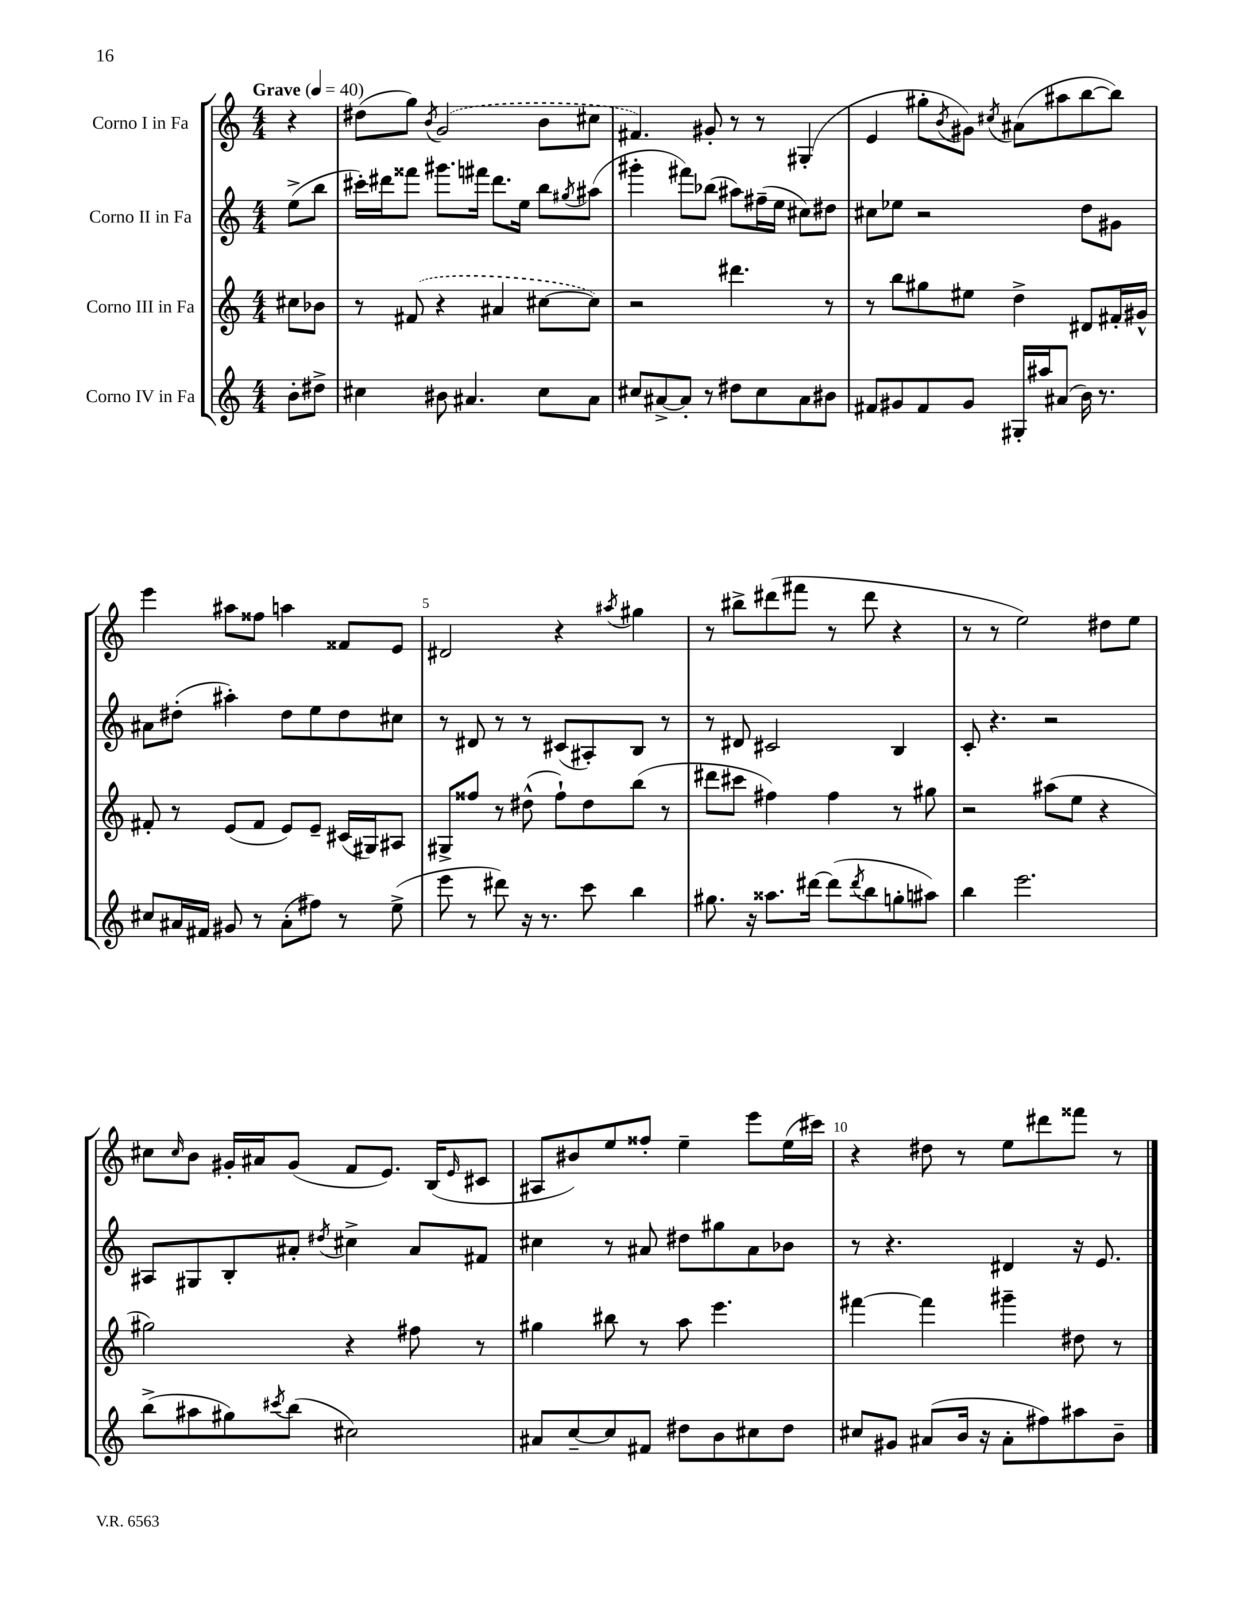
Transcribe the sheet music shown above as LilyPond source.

<<
\new StaffGroup <<
\new Staff = "s0" \with { instrumentName = "Corno I in Fa" } {
    \clef treble \key c \major \numericTimeSignature \time 4/4 \partial 4 \tempo "Grave" 4 = 40
    r4 |
    dis''8( g''8) \acciaccatura { b'8 } \once \slurDashed g'2( b'8 cis''8 |
    fis'4.) gis'8-. r8 r8 gis4-.( |
    e'4 gis''8-. \acciaccatura { b'8 } gis'8) \acciaccatura { cis''8 } ais'8( ais''8 b''8~ b''8) |
    e'''4 ais''8 fisis''8 a''4 fisis'8 e'8 |
    dis'2 r4 \acciaccatura { ais''8 } gis''4 |
    r8 bis''8-> dis'''8( fis'''8 r8 dis'''8 r4 |
    r8 r8 e''2) dis''8 e''8 |
    cis''8 \grace { cis''16 } b'8 gis'16-. ais'16 gis'8( f'8 e'8.) b16( \grace { e'16 } cis'8 |
    ais8 bis'8) e''8 fisis''8-. e''4-- e'''8 e''16( cis'''16) |
    r4 dis''8 r8 e''8 dis'''8 fisis'''8 r8 \bar "|." |
}
\new Staff = "s1" \with { instrumentName = "Corno II in Fa" } {
    \clef treble \key c \major \numericTimeSignature \time 4/4 \partial 4
    e''8->( b''8 |
    cis'''16-.) dis'''16 fisis'''8 gis'''8. fis'''16 dis'''8. e''16 b''8 \acciaccatura { gis''8 } ais''8( |
    gis'''4-. fis'''8) bes''8( ais''8) fis''16--( e''16 cis''8) dis''8 |
    cis''8 ees''8 r2 d''8 gis'8 |
    ais'8 dis''8-.( ais''4-.) dis''8 e''8 dis''8 cis''8 |
    r8 dis'8 r8 r8 cis'8( ais8-.) b8 r8 |
    r8 dis'8 cis'2 b4 |
    c'8-. r4. r2 |
    ais8 gis8 b8-. ais'8-. \acciaccatura { dis''8 } cis''4-> ais'8 fis'8 |
    cis''4 r8 ais'8 dis''8 gis''8 ais'8 bes'8 |
    r8 r4. dis'4 r16 e'8. \bar "|." |
}
\new Staff = "s2" \with { instrumentName = "Corno III in Fa" } {
    \clef treble \key c \major \numericTimeSignature \time 4/4 \partial 4
    cis''8 bes'8 |
    r8 \once \slurDashed fis'8( r4 ais'4 cis''8~ cis''8) |
    r2 dis'''4. r8 |
    r8 b''8 gis''8 eis''8 d''4-> dis'8 fis'16-. gis'16-^ |
    fis'8-. r8 e'8( fis'8 e'8) e'8-- cis'16( gis16) ais8 |
    gis8-> fisis''8 r8 dis''8-^( fisis''8-!) dis''8 b''8( r8 |
    dis'''8 cis'''8 fis''4) fis''4 r8 gis''8 |
    r2 ais''8( e''8 r4 |
    gis''2) r4 fis''8 r8 |
    gis''4 bis''8 r8 a''8 e'''4. |
    fis'''4~ fis'''4 gis'''4-- dis''8 r8 \bar "|." |
}
\new Staff = "s3" \with { instrumentName = "Corno IV in Fa" } {
    \clef treble \key c \major \numericTimeSignature \time 4/4 \partial 4
    b'8-. dis''8-> |
    cis''4 bis'8 ais'4. cis''8 ais'8 |
    cis''8 ais'8~-> ais'8-. r8 dis''8 cis''8 ais'8 bis'8 |
    fis'8 gis'8 fis'8 gis'8 gis16-. ais''16 ais'8( b'16) r8. |
    cis''8 ais'16 fis'16 gis'8 r8 ais'8-.( fis''8) r8 e''8->( |
    e'''8 r8 dis'''8) r16 r8. c'''8 b''4 |
    gis''8. r16 aisis''8. dis'''16~ dis'''8( \acciaccatura { dis'''8 } b''8 g''8-. ais''8) |
    b''4 e'''2. |
    b''8->( ais''8 gis''8) \acciaccatura { cis'''8 } b''8( cis''2) |
    ais'8 c''8~-- c''8 fis'8 dis''8 b'8 cis''8 dis''8 |
    cis''8 gis'8 ais'8( b'16 r16 ais'8-. fis''8) ais''8 b'8-- \bar "|." |
}
>>
>>
\layout { \context { \Score \override BarNumber.break-visibility = ##(#f #t #t) barNumberVisibility = #(every-nth-bar-number-visible 5) } }
